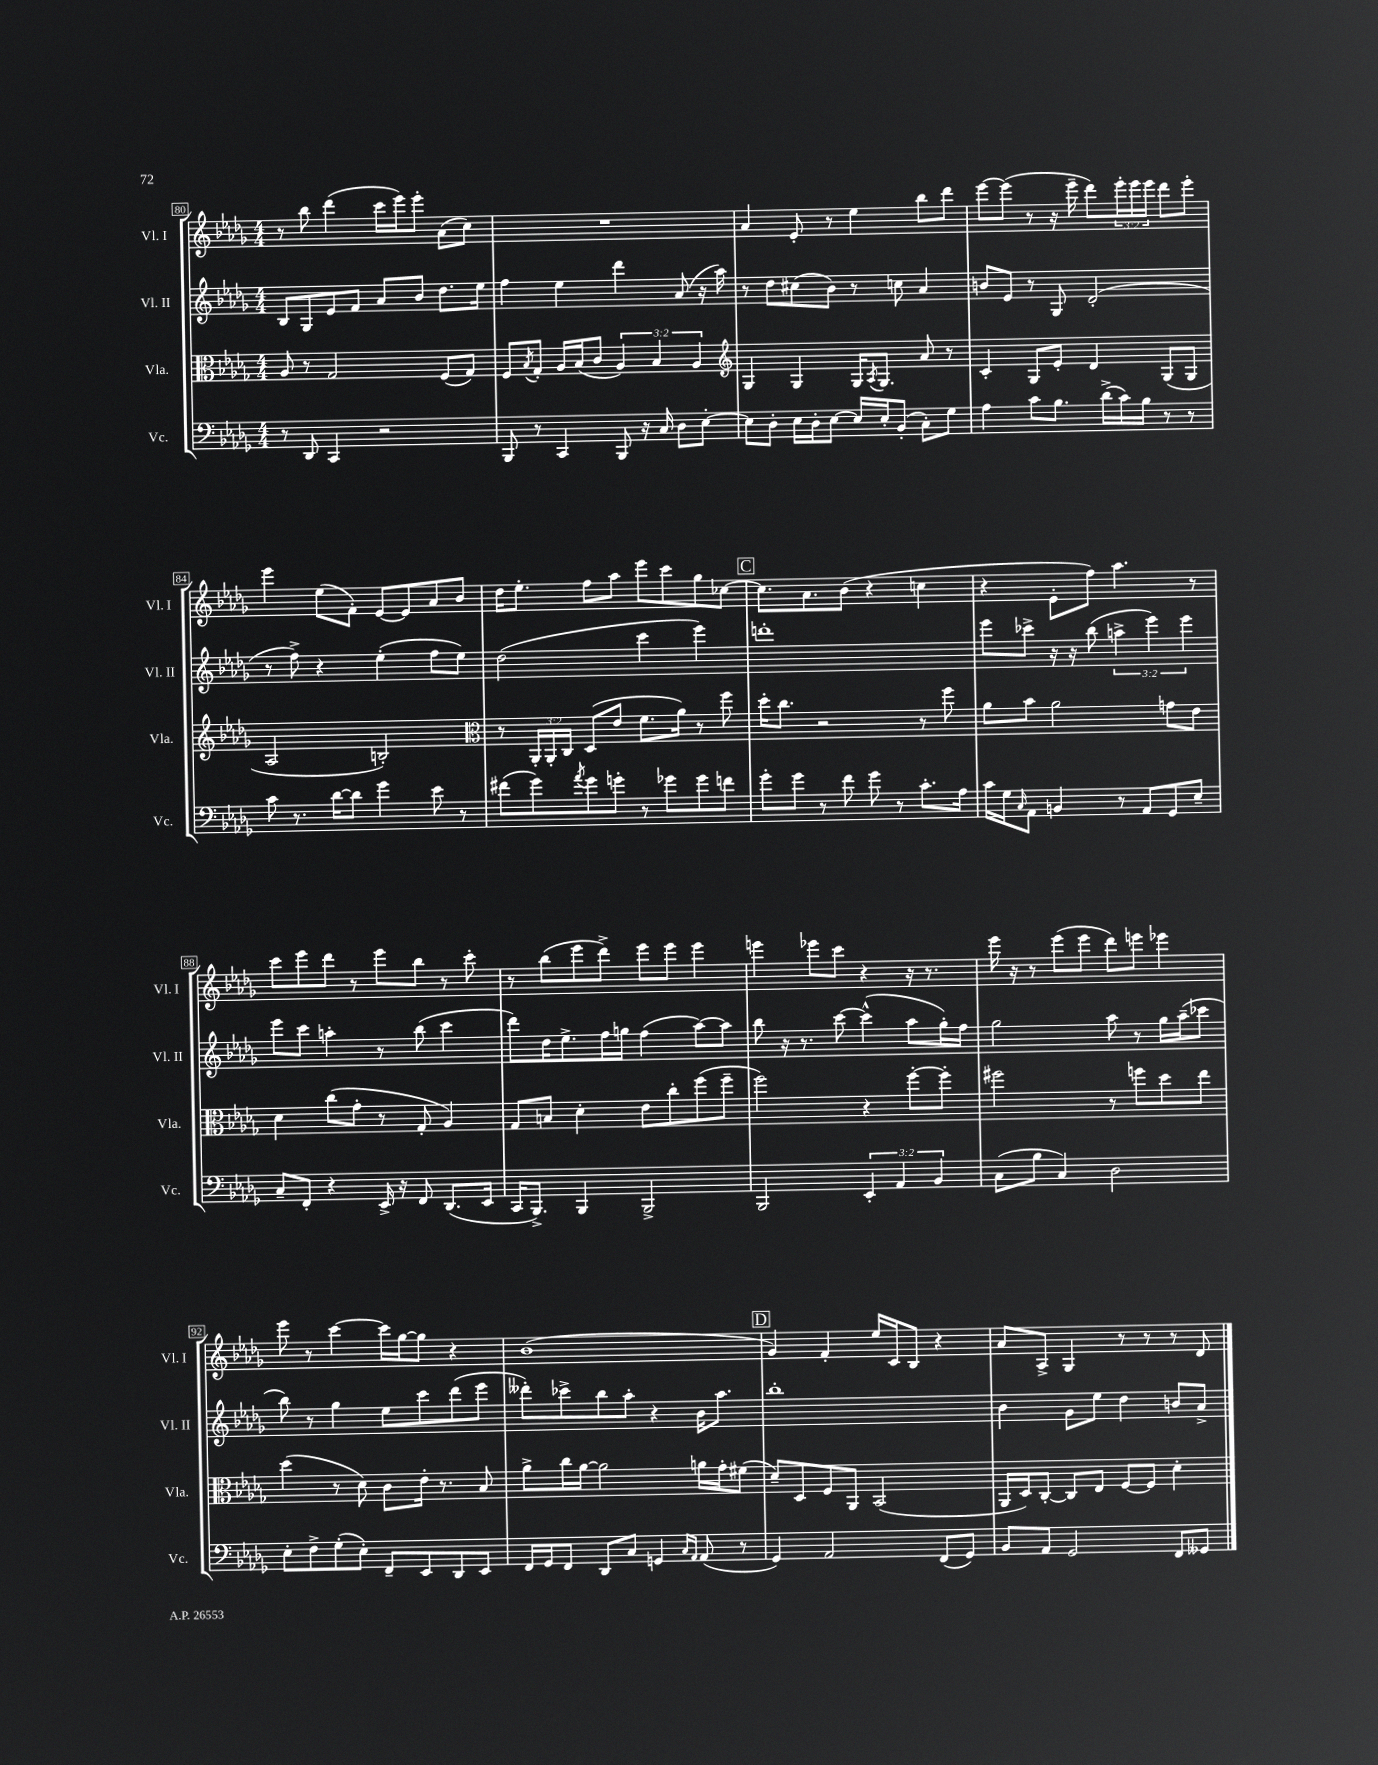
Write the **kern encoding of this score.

**kern	**kern	**kern	**kern
*staff4	*staff3	*staff2	*staff1
*clefF4	*clefC3	*clefG2	*clefG2
*k[b-e-a-d-g-]	*k[b-e-a-d-g-]	*k[b-e-a-d-g-]	*k[b-e-a-d-g-]
*M4/4	*M4/4	*M4/4	*M4/4
8r	8A-	8B-	8r
8DD-	8r	8G-	8bb-
4CC	2G-	8e-	(4ddd-
.	.	8f	.
2r	.	8a-	16ccc
.	.	.	16eee-)
.	.	8b-	8eee-'
.	(8F	8.dd-	(8a-
.	8G-)	.	8cc)
.	.	16ee-	.
=	=	=	=
8BBB-	8F	4ff	1r
.	8qB-	.	.
8r	8G-'	.	.
4CC	16A-	4ee-	.
.	(16B-	.	.
.	8c	.	.
8BBB-	6A-)	4ddd-	.
16r	.	.	.
.	6B-	.	.
16C	.	.	.
8D-	.	(8a-	.
.	6A-	.	.
[8E-'	.	16r	.
.	.	16aa-)	.
=	=	=	=
*	*clefG2	*	*
8E-]	4G-	8r	4a-
8D-'	.	8dd-	.
16E-	4G-	(8cc#	8e-'
16D-'	.	.	.
[8E-	.	8b-)	8r
16E-]	16G-	8r	4ee-
.	8qA-	.	.
16E-'	8.G-	.	.
(8BB-'	.	8cc	.
8C')	8a-	4a-	8bb-
8G-	8r	.	8ddd-
=	=	=	=
4A-	4c'	8b	[8eee-
.	.	8e-	(8eee-]
8c	8G-	8r	8r
8.B-	8e-'	8G-	16r
.	.	.	16eee-~
.	4d-	(2d-'	8ddd-)
(16d-^	.	.	.
16c)	.	.	24eee-'
.	.	.	24eee-
16B-	.	.	.
.	.	.	24eee-
8r	(8G-	.	8ddd-
8r	8G-	.	8eee-'
=	=	=	=
8c	2A-	8r	4eee-
8.r	.	8ff^)	.
.	.	4r	(8ee-
[16d-	.	.	.
8d-]	.	.	8f')
4g-	2B')	(4ee-'	[8e-
.	.	.	8e-]
8e-	.	8ff	8a-
8r	.	8ee-)	8b-
=	=	=	=
*	*clefC3	*	*
(8f#	8r	(2dd-	16dd-
.	.	.	8.ee-'
8g-)	24AA-'	.	.
.	24AA-'	.	.
.	24C	.	.
8qa-	.	.	.
8g-	(8D-	.	8ff
8g'	8e-	.	8aa-
8r	8.f	4ccc	8eee-
8g-	.	.	8ccc
.	16a-)	.	.
8g-	8r	4eee-)	8gg-
8f	8ff	.	[8cc-
=	=	=	=
8g-'	16dd-'	1ddd'	8.cc-]
.	8.cc	.	.
8g-	.	.	.
.	.	.	8.a-
8r	2r	.	.
8f	.	.	(8b-
8g-	.	.	4r
8r	.	.	.
8.c'	8r	.	4cc
.	8ff	.	.
16A-	.	.	.
=	=	=	=
16c	8a-	8eee-	4r
16G-	.	.	.
16qqC	.	.	.
8AA-	8b-	8ccc-^	.
4BB	2a-	16r	8e-'
.	.	16r	.
.	.	(8bb-	8ff)
8r	.	6aa^	4.aa-
8AA-	.	.	.
.	.	6eee-)	.
8GG-	8g	.	.
.	.	6eee-	.
8E-~	8e-	.	8r
=	=	=	=
8C~	4d-	8eee-	8ccc
8FF'	.	8ccc	8eee-
4r	(8cc	4aa'	8ddd-
.	8g-'	.	8r
16EE-^	8r	8r	8eee-
16r	.	.	.
8FF	8G-'	(8bb-	8bb-
(8.DD-	4A-)	4ccc	8r
.	.	.	8ccc'
16EE-	.	.	.
=	=	=	=
16CC	8G-	8ddd-)	8r
8.BBB-^)	.	.	.
.	8B	16dd-	(8bb-
.	.	8.ee-^	.
4BBB-	4d-'	.	8eee-
.	.	16ff	8ddd-^)
.	.	16gg	.
2BBB-^	8e-	(4ff	8eee-
.	8cc'	.	8eee-
.	(8ff	[8aa-)	4eee-
.	8ff~	8aa-]	.
=	=	=	=
2BBB-	2ff)	8bb-	4eee
.	.	16r	.
.	.	8.r	.
.	.	.	8eee-
.	.	[8ccc	8ccc
6EE-'	4r	(4ccc^^]	4r
6AA-	.	.	.
.	[8ff'	8aa-	16r
.	.	.	8.r
6BB-	.	.	.
.	8ff']	16gg-')	.
.	.	16ff	.
=	=	=	=
(8C	2ff#	2gg-	16eee-
.	.	.	16r
8B-	.	.	8r
4C)	.	.	(8eee-
.	.	.	8eee-
2D-	8r	8aa-	8ddd-)
.	8ff	8r	8eee
.	8dd-	16gg-	4eee-
.	.	(16aa-~	.
.	8ee-	8ccc-	.
=	=	=	=
8E-'	(4dd-	8bb-)	8eee-
8F^	.	8r	8r
(8G-'	8r	4gg-	[4ccc
8E-')	8d-)	.	.
8FF~	8c	8ee-	16ccc]
.	.	.	[16gg-
8EE-	16e-'	8ccc	8gg-]
.	8.r	.	.
8DD-	.	(8ddd-	4r
8EE-	8B-	8eee-	.
=	=	=	=
16FF	8a-^	8ddd--')	(1b-
16GG-	.	.	.
8FF	16cc	8ccc-^	.
.	[16a-	.	.
8DD-	2a-]	8bb-	.
8C	.	8aa-'	.
4GG	.	4r	.
16qqC	.	.	.
16qqAA-	.	.	.
(8AA-	16a	16b-	.
.	16g-'	8.aa-	.
8r	(8f#	.	.
=	=	=	=
4GG-)	8d-~)	1bb-'	4g-)
.	8D-	.	.
2AA-	8F	.	4f'
.	8AA-	.	.
.	(2BB-	.	16ee-
.	.	.	16c
.	.	.	8B-
(8FF	.	.	4r
8GG-)	.	.	.
=	=	=	=
8BB-	16AA-	4b-	8a-
.	16D-)	.	.
8AA-	[8C'	.	8A-^
2GG-	8C]	8g-	4G-
.	8E-	8ee-	.
.	[8F	4dd-	8r
.	8F]	.	8r
8FF	4d-'	8b	8r
8GG--	.	8a-^	8d-
==	==	==	==
*-	*-	*-	*-
